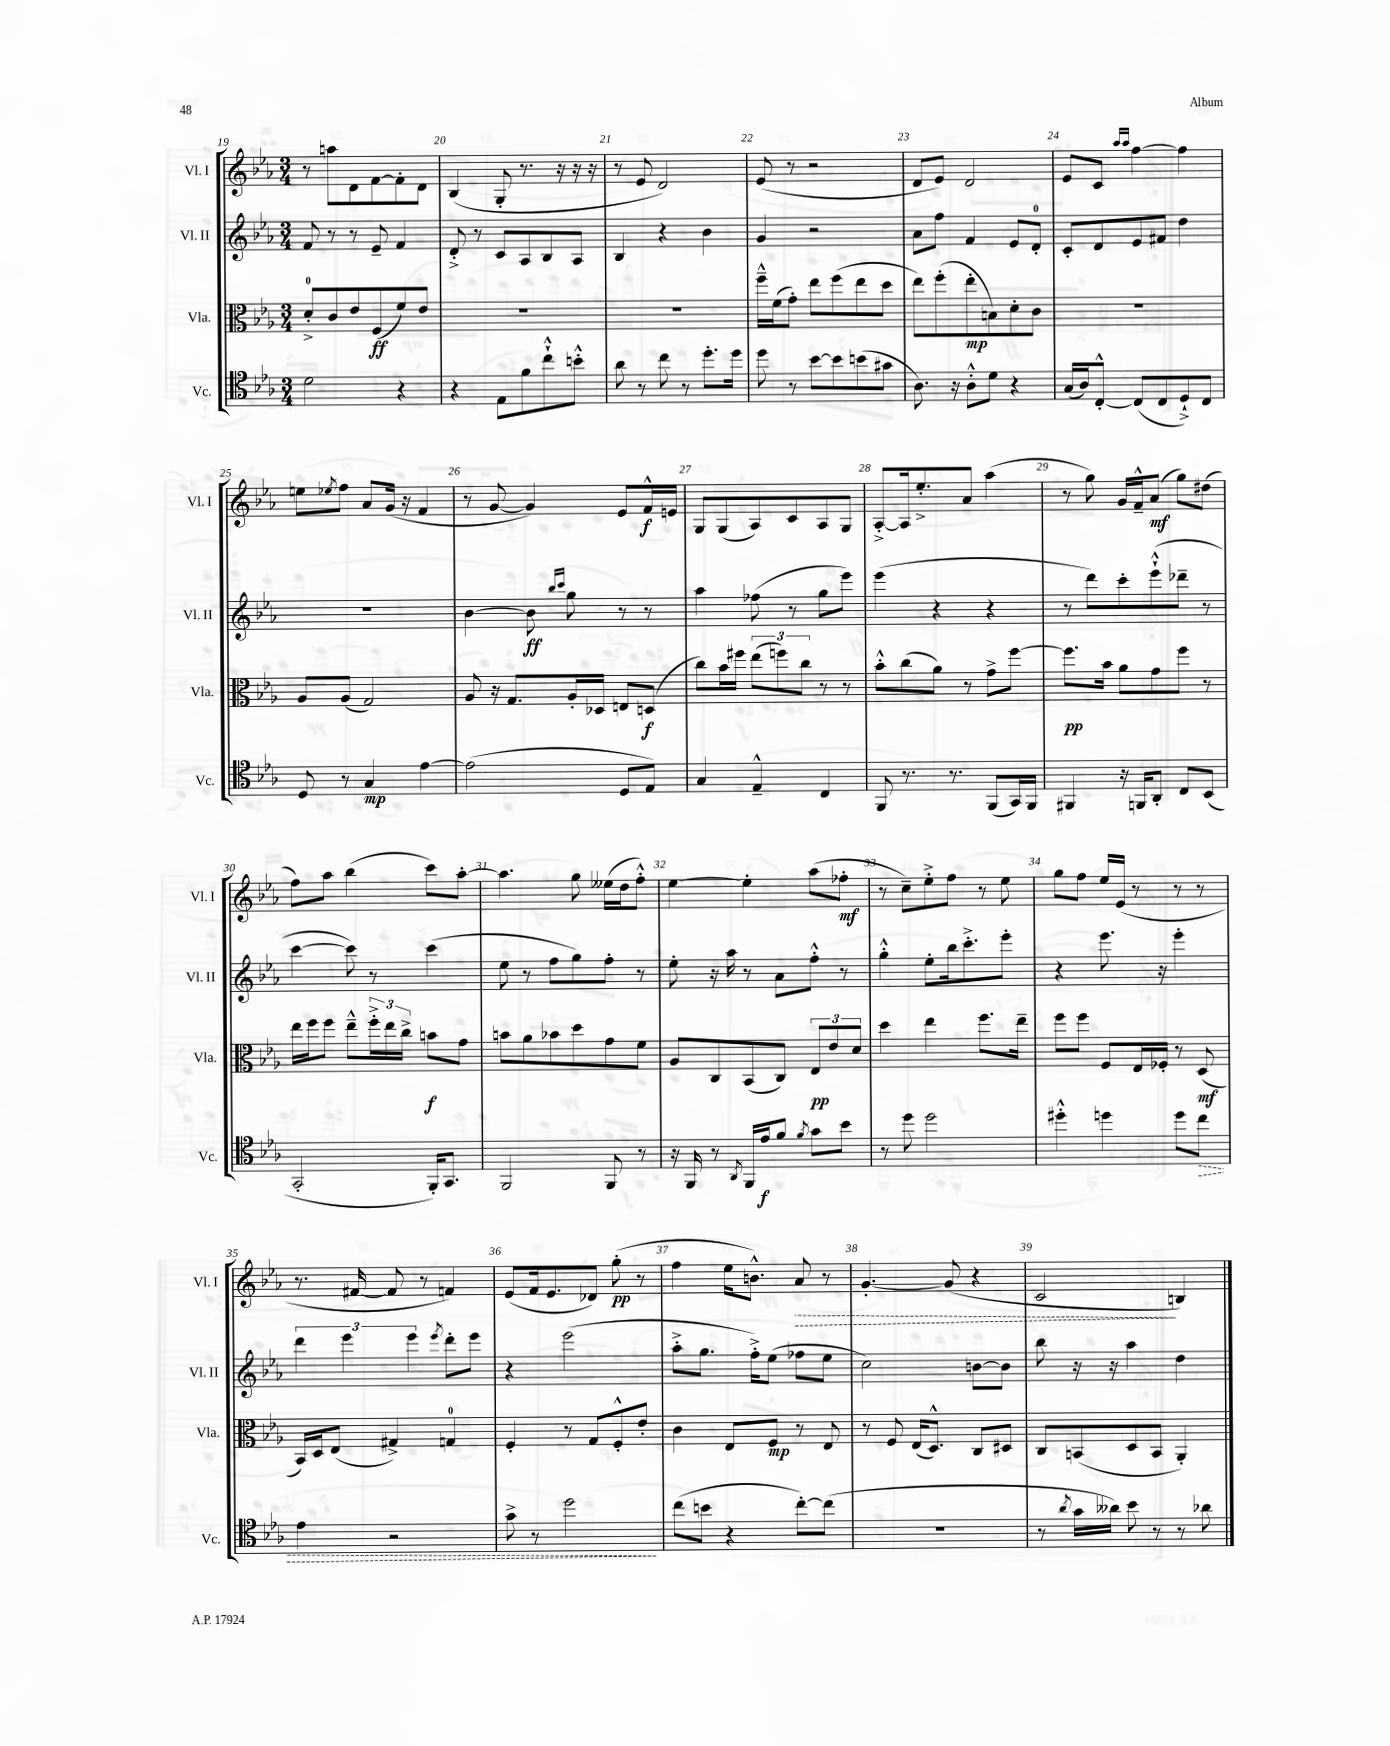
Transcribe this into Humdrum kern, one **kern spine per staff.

**kern	**kern	**kern	**kern
*staff4	*staff3	*staff2	*staff1
*clefC4	*clefC3	*clefG2	*clefG2
*k[b-e-a-]	*k[b-e-a-]	*k[b-e-a-]	*k[b-e-a-]
*M3/4	*M3/4	*M3/4	*M3/4
2d	8d'^	8f	8r
.	8c	8r	8aa
.	8e-	8r	8d
.	(8F	8e-~	[8f
4r	8f)	4f	8f']
.	8e-	.	8d
=	=	=	=
4r	2.r	8d'^	(4B-
.	.	8r	.
8E-	.	8c	8G'
8f	.	8A-	8.r
8cc`^^	.	8B-	.
.	.	.	16r
8b'^^	.	8A-	16r
.	.	.	16r
=	=	=	=
8a-	2.r	4B-	8r
8r	.	.	8e-
8cc	.	4r	2d)
8r	.	.	.
8.dd'	.	4b-	.
16dd	.	.	.
=	=	=	=
8dd	16ff~^^	4g	(8e-
.	(16f	.	.
8r	8g')	.	8r
[8b-	8ee-	2r	2r
8b-]	(8ff	.	.
(8b	8ee-	.	.
8g#	8dd	.	.
=	=	=	=
8.A-)	8ee-)	8a-	8d
.	(8ff'	8ff	8e-)
16r	.	.	.
8A-'^^	8ee-'	4f	2d
8d	8B)	.	.
4r	8d'	8e-	.
.	8c	8d'	.
=	=	=	=
(16G	2.r	8c'	8e-
16A-)	.	.	.
[8C'^^	.	8d	8c
.	.	.	16qqaa-
.	.	.	16qqaa-
(8C]	.	8e-	[4ff
8C	.	8f#	.
8D`^)	.	4dd	4ff]
8C	.	.	.
=	=	=	=
8D	8A-	2.r	8ee
.	.	.	8qee-
8r	(8A-	.	8ff
4G	2G)	.	8a-
.	.	.	(16g
.	.	.	16r
[4e-	.	.	4f
=	=	=	=
(2e-]	8A-	[4b-	8r
.	16r	.	[8g
.	8.G	.	.
.	.	8b-]	4g])
.	.	16qqbb-	.
.	.	16qqccc	.
.	16A-'	8gg	.
.	16D-	.	.
8D	8E	8r	8e-
8E-)	(8D	8r	16f^^
.	.	.	16e
=	=	=	=
4G	8cc)	4aa-	8G
.	16b-	.	(8G
.	16ff#	.	.
4E-~^^	(12ee-	(8ff-	8A-)
.	12ff)	.	.
.	.	8r	8c
.	12cc	.	.
4C	8r	8gg	8A-
.	8r	8eee-)	8G
=	=	=	=
8FF	8b-'^^	(4eee-	[8A-'^
8.r	(8cc	.	16A-]
.	.	.	8.ee-'^
.	8a-)	4r	.
8.r	.	.	.
.	8r	.	8a-
(8FF	8g^	4r	(4aa-
16GG)	[8ff	.	.
16FF	.	.	.
=	=	=	=
4FF#	8.ff]	8r	8r
.	.	8ddd)	8gg)
.	16b-	.	.
16r	8a-	8ccc'	16g
16FF	.	.	16f~^^
8AA-'	8g	(8eee-`^^	(8a-
8C	8ff	8ddd-~	8gg)
(8BB-	8r	8r	(8dd#
=	=	=	=
2GG'	16ee-	[4ccc	8ff)
.	16ff	.	.
.	8ff	.	8aa-
.	8ee-~^^	8ccc])	(4bb-
.	24ff'^	8r	.
.	24ee-	.	.
.	24cc^	.	.
16FF')	8b	(4ccc	8ccc)
8.GG	.	.	.
.	8g	.	[8aa-'
=	=	=	=
2FF	8b	8ee-	4.aa-]
.	8a-	8r	.
.	8b-	8ff	.
.	8dd	8gg)	8gg
8FF	8g	8ff'	(16ee--
.	.	.	16dd
8r	8f	8r	8ff'^^)
=	=	=	=
16r	8A-	8ee-'	[4ee-
16FF	.	.	.
8r	8C	16r	.
.	.	16aa-	.
8qAA-	.	.	.
16FF	(8BB-	8r	4ee-']
16e-	.	.	.
8f	8C)	8a-	.
8qf	.	.	.
8g	12E-	8ff'^^	(8aa-
.	12e-	.	.
8b-	.	8r	8ff-'
.	12d	.	.
=	=	=	=
8r	4dd	4gg'^^	8r
8dd	.	.	8cc~)
2dd	4ee-	8ee-'	8ee-'^
.	.	16bb-	8ff
.	.	8.ccc'^	.
.	8.ff	.	8r
.	.	8eee-'	8ee-
.	16ee-~	.	.
=	=	=	=
4dd#'^^	8ff	4r	8gg
.	8ff	.	8ff
4dd	8F	8.eee-	16ee-
.	.	.	(16e-
.	16E-	.	8r
.	16F-'	16r	.
8dd	8r	4eee-'	8r
8cc	(8D	.	8r
=	=	=	=
4e-	16BB-)	6ddd	8.r
.	16D	.	.
.	(8E-	.	.
.	.	6eee-	.
.	.	.	[16f#
2r	4G#^)	.	8f#]
.	.	6eee-	.
.	.	.	8r
.	.	8qeee-	.
.	4G	8ddd'	4f)
.	.	8eee-	.
=	=	=	=
8g^	4F'	4r	(8e-
8r	.	.	16f
.	.	.	8.e-
2dd	8r	(2eee-	.
.	8G	.	8d-)
.	8F'^^	.	(8gg'
.	8e-'	.	8r
=	=	=	=
(8cc	4c	8aa-'^	4ff
8b	.	8.gg	.
4r	8E-	.	16ee-
.	.	16ff'^)	8.b^^)
.	8F	(8ee-	.
[8cc')	8r	8ff-	8a-
(8cc]	8E-	8ee-	8r
=	=	=	=
2.r	8r	2cc)	[4.g'
.	8F	.	.
.	(16E-	.	.
.	8.D^^)	.	.
.	.	.	(8g]
.	8C	[8b	4r
.	8D#	8b]	.
=	=	=	=
8r	8C	8bb-	2c
8qa-	.	.	.
16g	(8BB	16r	.
16a--)	.	16r	.
8b-	8D	4aa-	.
8r	8BB	.	.
8r	4AA-')	4dd	4B)
8a-	.	.	.
==	==	==	==
*-	*-	*-	*-
